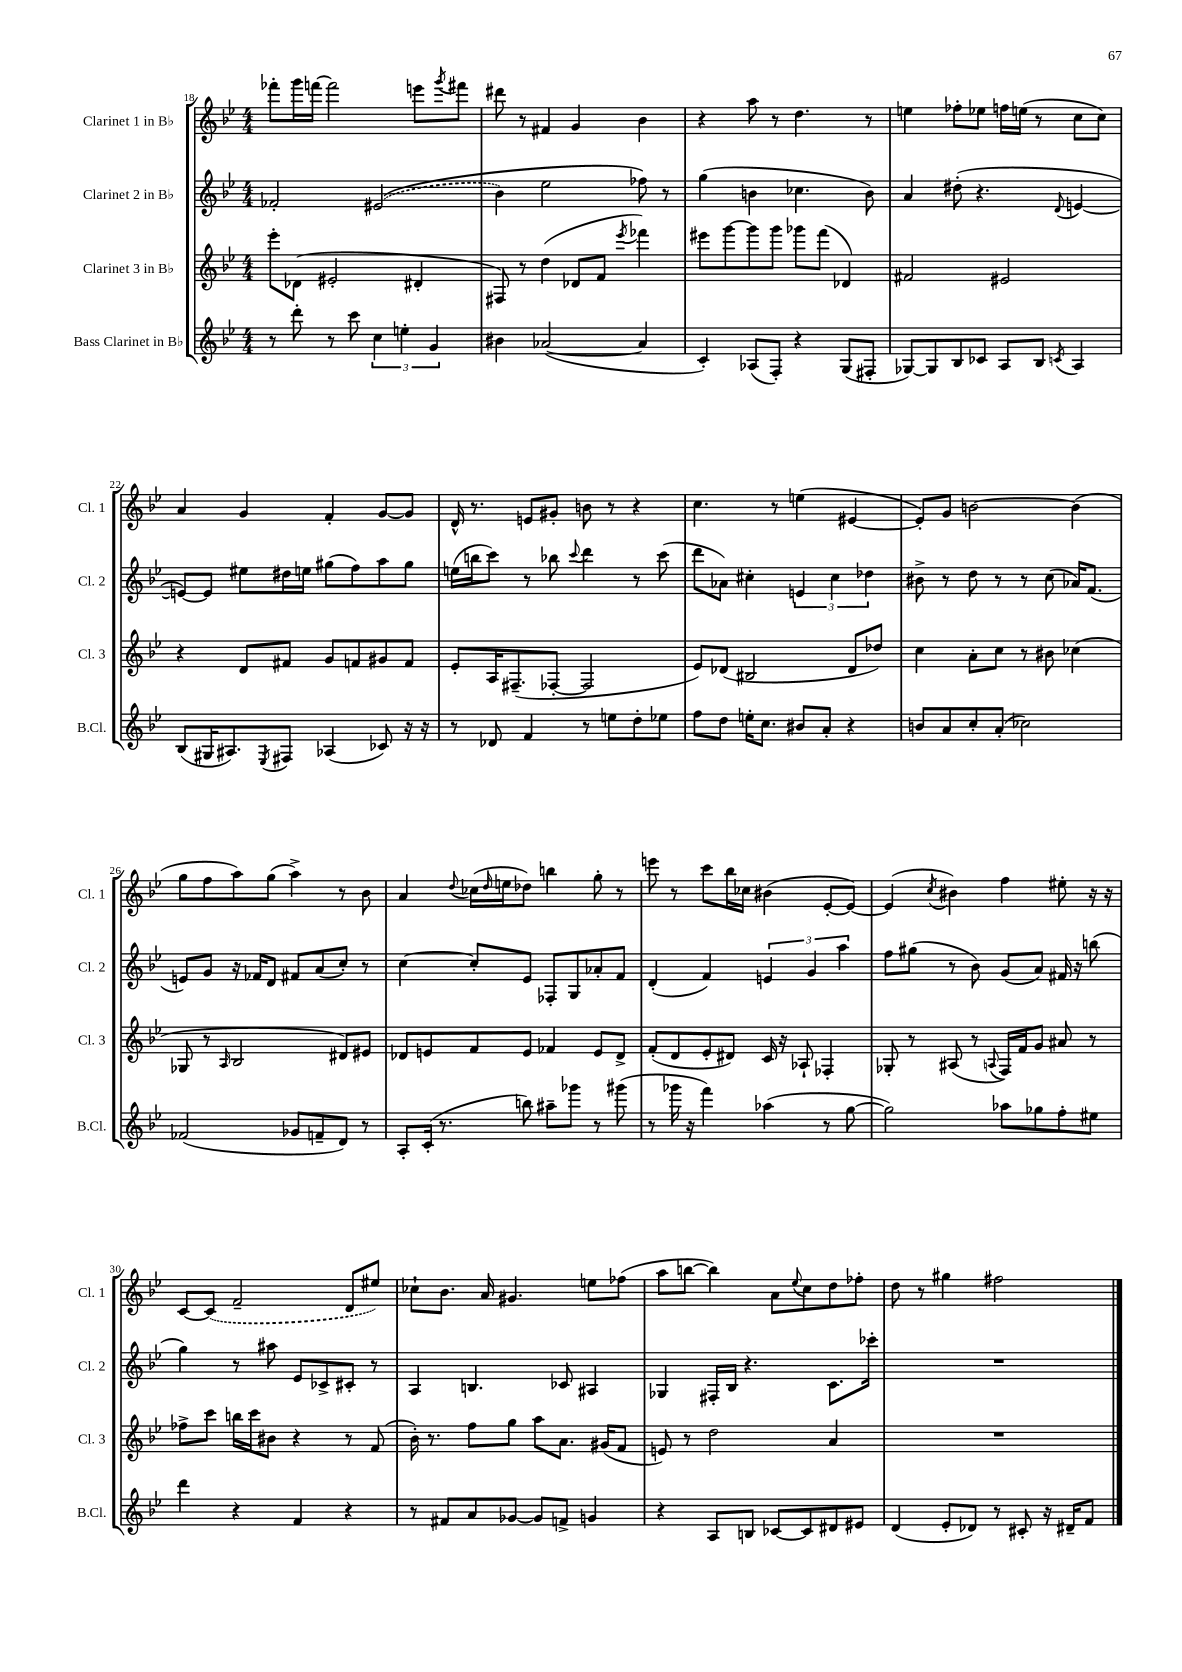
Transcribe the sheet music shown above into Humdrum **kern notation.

**kern	**kern	**kern	**kern
*staff4	*staff3	*staff2	*staff1
*clefG2	*clefG2	*clefG2	*clefG2
*k[b-e-]	*k[b-e-]	*k[b-e-]	*k[b-e-]
*M4/4	*M4/4	*M4/4	*M4/4
8r	8eee-'	2f-'	8fff-'
8ddd'	(8d-	.	16ggg
.	.	.	[16fff
8r	2e#'	.	2fff]
8ccc	.	.	.
6cc	.	&((2e#	.
6ee'	.	.	.
.	4d#'	.	8eee
6g	.	.	.
.	.	.	8qggg
.	.	.	8fff#
=	=	=	=
4b#	8F#)	4b-)	8ddd#
.	8r	.	8r
([2a-	(4dd	2ee-	4f#
.	8d-	.	4g
.	8f	.	.
.	8qeee-	.	.
4a-]	4fff-)	8ff-&)	4b-
.	.	8r	.
=	=	=	=
4c')	8eee#	(4gg	4r
.	[8ggg	.	.
(8A-	8ggg]	4b	8aa
8F')	8ggg	.	8r
4r	8ggg-	4.cc-	4.dd
.	(8fff	.	.
(8G	4d-)	.	.
8F#'	.	8b)	8r
=	=	=	=
[8G-)	2f#	4a	4ee
8G-]	.	.	.
8B-	.	(8dd#'	8ff-'
8c-	.	4.r	8ee-
8A	2e#	.	16ff
.	.	.	(16ee
8B-	.	.	8r
8qc	.	8qqd	.
4A	.	[4e	8cc
.	.	.	8cc)
=	=	=	=
(8B-	4r	8e_)	4a
16G#	.	8e]	.
8.A#)	.	.	.
.	8d	8ee#	4g
8qE-	.	.	.
8F#	8f#	16dd#	.
.	.	16ee	.
(4A-	8g	(8gg#	4f'
.	8f	8ff)	.
8c-)	8g#	8aa	[8g
16r	8f	8gg#	8g]
16r	.	.	.
=	=	=	=
8r	8e-'	(16ee	16d^^
.	.	16bb	8.r
8d-	16A	8ccc)	.
.	(8.F#~	.	.
4f	.	8r	8e
.	[8F-'	8bb-	8g#'
.	.	8qqccc	.
8r	2F-]	4ddd	8b
8ee	.	.	8r
8dd'	.	8r	4r
8ee-	.	(8ccc	.
=	=	=	=
8ff	8e-)	8ddd	4.cc
8dd	(8d-	8a-)	.
16ee'	2B#	4cc#'	.
8.cc	.	.	.
.	.	.	8r
8b#	.	6e	(4ee
8a'	.	.	.
.	.	6cc#	.
4r	8d-	.	[4e#
.	.	6dd-	.
.	8dd-)	.	.
=	=	=	=
8b	4cc	8b#^	8e#'])
8a	.	8r	8g
8cc'	8a'	8dd	[2b
(8a'	8cc	8r	.
2cc-)	8r	8r	.
.	8b#	(8cc	.
.	(4cc-	16a-)	(4b]
.	.	(8.f	.
=	=	=	=
(2f-	8G-	8e)	8gg
.	8r	8g	8ff
.	16qqA	.	.
.	2B-	16r	8aa)
.	.	16f-	.
.	.	8d	(8gg
8g-	.	8f#	4aa^)
8f~	.	(8a	.
8d)	8d#)	8cc')	8r
8r	8e#	8r	8b-
=	=	=	=
8A'	8d-	[4cc	4a
(16c'	8e	.	.
8.r	.	.	.
.	.	.	8qqdd
.	8f	8cc']	(16cc-
.	.	.	16qqdd
.	.	.	16ee
8bb)	8e	8e-	8dd-)
8aa#~	4f-	8F-'	4bb
8ggg-	.	8G	.
8r	8e	8a-'	8gg'
(8ggg#	8d-^	8f	8r
=	=	=	=
8r	(8f'	(4d'	8eee
16ggg-	8d	.	8r
16r	.	.	.
4fff)	8e-'	4f)	8ccc
.	8d#)	.	16bb-
.	.	.	16cc-
(4aa-	16c	6e	(4b#
.	16r	.	.
.	8A-`	.	.
.	.	6g	.
8r	4F-'	.	[8e-'
.	.	6aa	.
[8gg	.	.	8e-_)
=	=	=	=
2gg])	8G-'	8ff	(4e-]
.	8r	(8gg#	.
.	.	.	8qcc
.	(8A#	8r	4b#)
.	8r	8b-)	.
.	8qqA	.	.
8aa-	16F)	(8g	4ff
.	16f	.	.
8gg-	8g	8a)	.
8ff'	8a#	16f#	8ee#'
.	.	16r	.
8ee#	8r	(8bb	16r
.	.	.	16r
=	=	=	=
4ddd	8ff-^	4gg)	[8c
.	8ccc	.	(8c]
4r	16bb	8r	2f~
.	16ccc	.	.
.	8b#	8aa#	.
4f	4r	8e-	.
.	.	8c-^	.
4r	8r	8c#'	8d
.	(8f	8r	8ee#)
=	=	=	=
8r	16b-')	4A	8cc-`
.	8.r	.	.
8f#	.	.	8.b-
8a	8ff	4.B	.
.	.	.	16a
[8g-	8gg	.	4.g#
8g-]	8aa	.	.
8f^	8.a	8c-	.
4g	.	4A#	8ee
.	(16g#	.	.
.	8f	.	(8ff-
=	=	=	=
4r	8e)	4G-	8aa
.	8r	.	[8bb
8A	2dd	16F#'	4bb])
.	.	16B-	.
8B	.	4.r	.
[8c-	.	.	8a
.	.	.	8qqee-
8c-]	.	.	8cc
8d#	4a	8.c	8dd
8e#	.	.	8ff-'
.	.	16ccc-'	.
=	=	=	=
(4d	1r	1r	8dd
.	.	.	8r
8e-'	.	.	4gg#
8d-)	.	.	.
8r	.	.	2ff#
8c#'	.	.	.
16r	.	.	.
16d#~	.	.	.
8f	.	.	.
==	==	==	==
*-	*-	*-	*-
